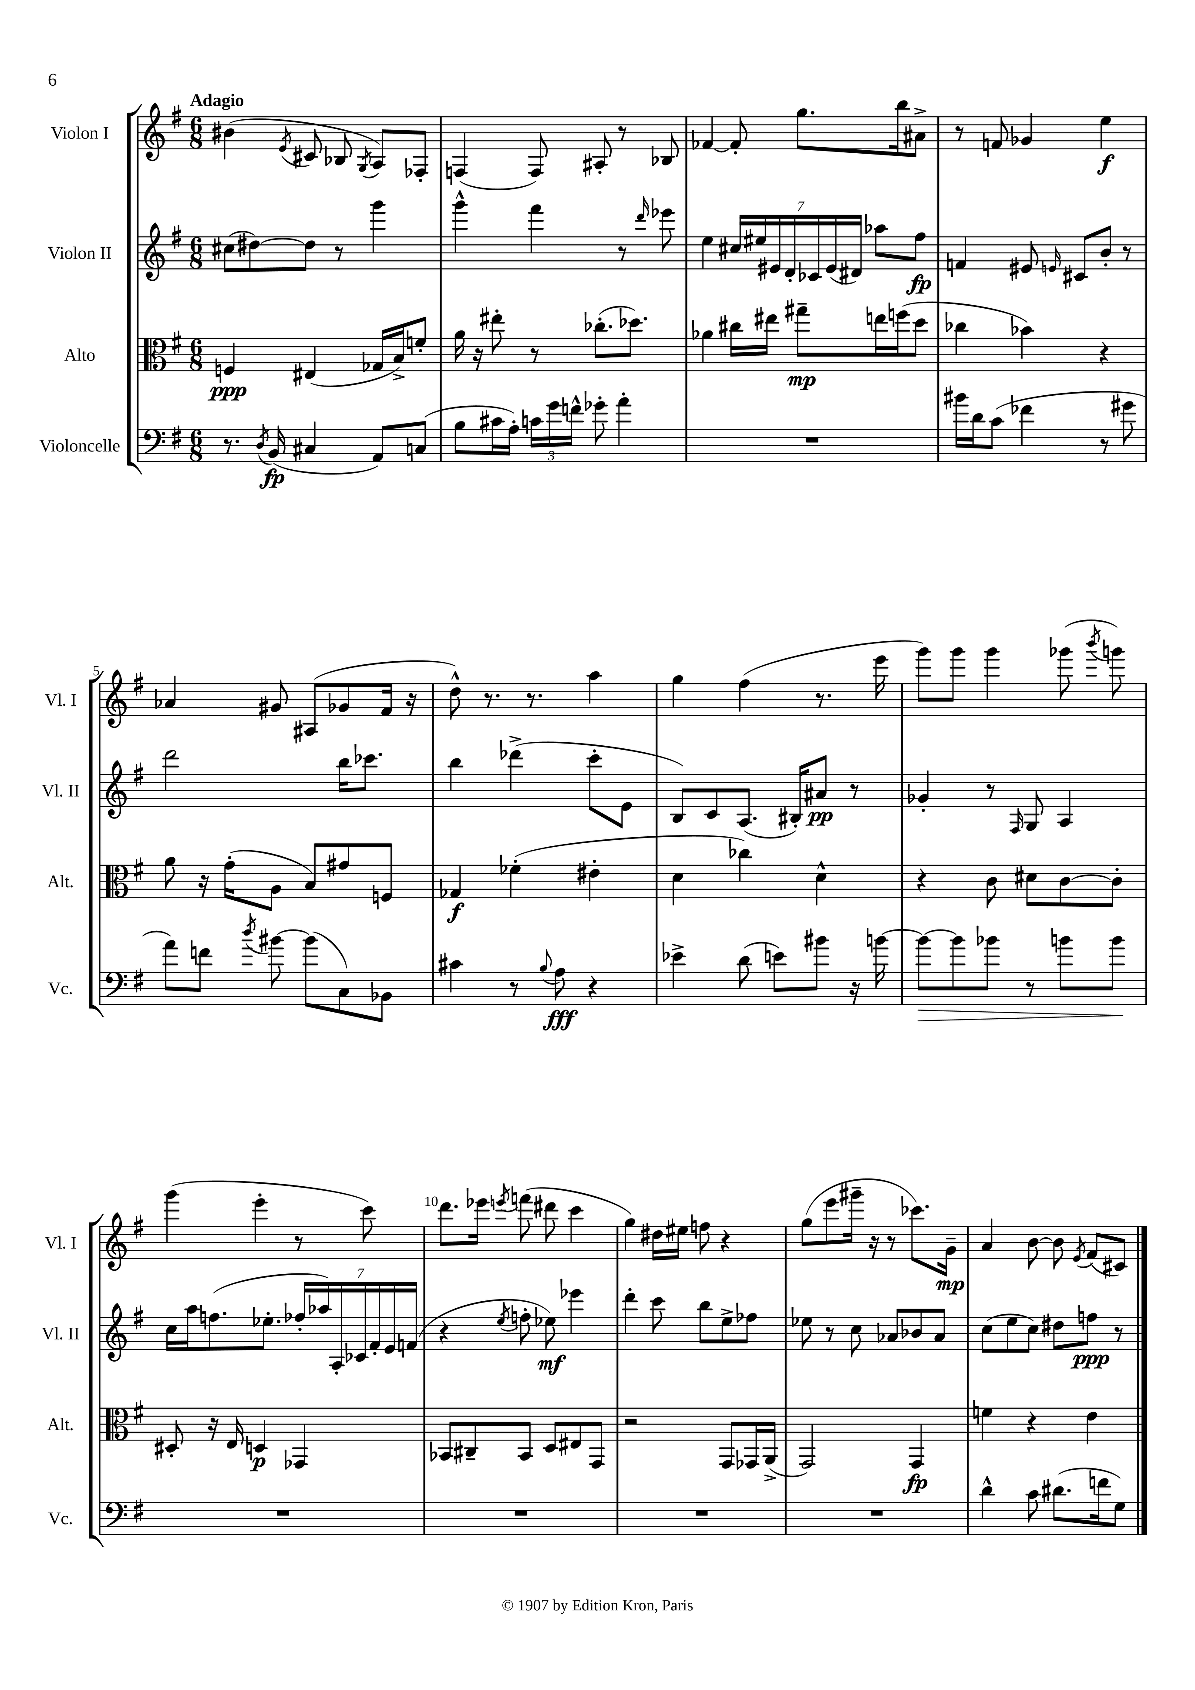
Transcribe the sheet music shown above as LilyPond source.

<<
\new StaffGroup <<
\new Staff = "s0" \with { instrumentName = "Violon I" shortInstrumentName = "Vl. I" } {
    \clef treble \key g \major \numericTimeSignature \time 6/8 \tempo "Adagio"
    \autoBeamOff bis'4( \acciaccatura { e'8 } cis'8 bes8 \acciaccatura { g8 } a8[) fes8]-. |
    f4( f8) ais8-. r8 bes8 |
    fes'4~ fes'8-. g''8.[ b''16 ais'8]-> |
    r8 f'8 ges'4 e''4\f |
    aes'4 gis'8 ais8[( ges'8 fis'16] r16 |
    d''8-^) r8. r8. a''4 |
    g''4 fis''4( r8. e'''16 |
    g'''8[) g'''8] g'''4 ges'''8( \acciaccatura { b'''8 } g'''8) |
    g'''4( e'''4-. r8 c'''8) |
    d'''8.[ ees'''16] \acciaccatura { e'''8 } f'''8( dis'''8 c'''4 |
    g''4) dis''16[ eis''16] f''8 r4 |
    g''8[( e'''8 gis'''16]-- r16 r8 ces'''8.[) g'16]--\mp |
    a'4 b'8~ b'8 \acciaccatura { e'8 } fis'8[( cis'8]) \bar "|." |
}
\new Staff = "s1" \with { instrumentName = "Violon II" shortInstrumentName = "Vl. II" } {
    \clef treble \key g \major \numericTimeSignature \time 6/8
    \autoBeamOff cis''8[( dis''8~) dis''8] r8 g'''4 |
    g'''4-^ fis'''4 r8 \grace { d'''16 } ees'''8 |
    e''4 \tuplet 7/4 { cis''16[ eis''16 eis'16 d'16-. ces'16 eis'16( dis'16]) } aes''8[ fis''8]\fp |
    f'4 eis'8 \grace { e'16 } cis'8[ b'8]-. r8 |
    d'''2 b''16[ ces'''8.] |
    b''4 des'''4->( c'''8[-. e'8] |
    b8[) c'8 a8.]( bis16[-.) ais'8]\pp r8 |
    ges'4-. r8 \grace { fis16 } g8 a4 |
    c''16[ a''16 f''8.( ees''8.]-. \tuplet 7/4 { fes''16[-. aes''16) a16-. ces'16 fis'16-. e'16 f'16]( } |
    r4 \acciaccatura { e''8 } f''8-. ees''8\mf) ees'''4 |
    d'''4-. c'''8 b''8[ e''8-> fes''8] |
    ees''8 r8 c''8 aes'8[ bes'8 aes'8] |
    c''8[( e''8 c''8]) dis''8[ f''8]\ppp r8 \bar "|." |
}
\new Staff = "s2" \with { instrumentName = "Alto" shortInstrumentName = "Alt." } {
    \clef alto \key g \major \numericTimeSignature \time 6/8
    \autoBeamOff f4\ppp eis4( ges16[ b16->) f'8]-. |
    a'16 r16 eis''8-. r8 ces''8.[-.( des''8.]) |
    aes'4 cis''16[ eis''16] gis''8[--\mp e''16 f''16( d''8] |
    ces''4 bes'4) r4 |
    a'8 r16 g'16[-.( a8] b8[) gis'8 f8] |
    ges4\f fes'4-.( eis'4-. |
    d'4 ces''4) d'4-^ |
    r4 c'8 dis'8[ c'8~ c'8]-. |
    dis8-. r16 e16 d4\p ges,4 |
    bes,8[ cis8-- bes,8] d8[ eis8 g,8] |
    r2 g,8[ ges,16 a,16]->( |
    g,2) g,4\fp |
    f'4 r4 e'4 \bar "|." |
}
\new Staff = "s3" \with { instrumentName = "Violoncelle" shortInstrumentName = "Vc." } {
    \clef bass \key g \major \numericTimeSignature \time 6/8
    \autoBeamOff r8. \acciaccatura { d8 } b,16\fp( cis4 a,8[) c8]( |
    b8[ cis'16 a16]-.) \tuplet 3/2 { c'16[ g'16 f'16]-^ } ges'8-. a'4-. |
    R2. |
    bis'16[ d'16 c'8]( fes'4 r8 gis'8 |
    a'8[) f'8] \acciaccatura { d''8 } bis'8~ bis'8[( c8) bes,8] |
    cis'4 r8 \appoggiatura { b8 } a8\fff r4 |
    ees'4-> d'8( e'8[) bis'8] r16 b'16~ |
    b'8[~\> b'8 bes'8] r8 b'8[ b'8]\! |
    R2. |
    R2. |
    R2. |
    R2. |
    d'4-^ c'8 dis'8.[( f'16 g8]) \bar "|." |
}
>>
>>
\layout { \context { \Score \override BarNumber.break-visibility = ##(#f #t #t) barNumberVisibility = #(every-nth-bar-number-visible 5) } }
